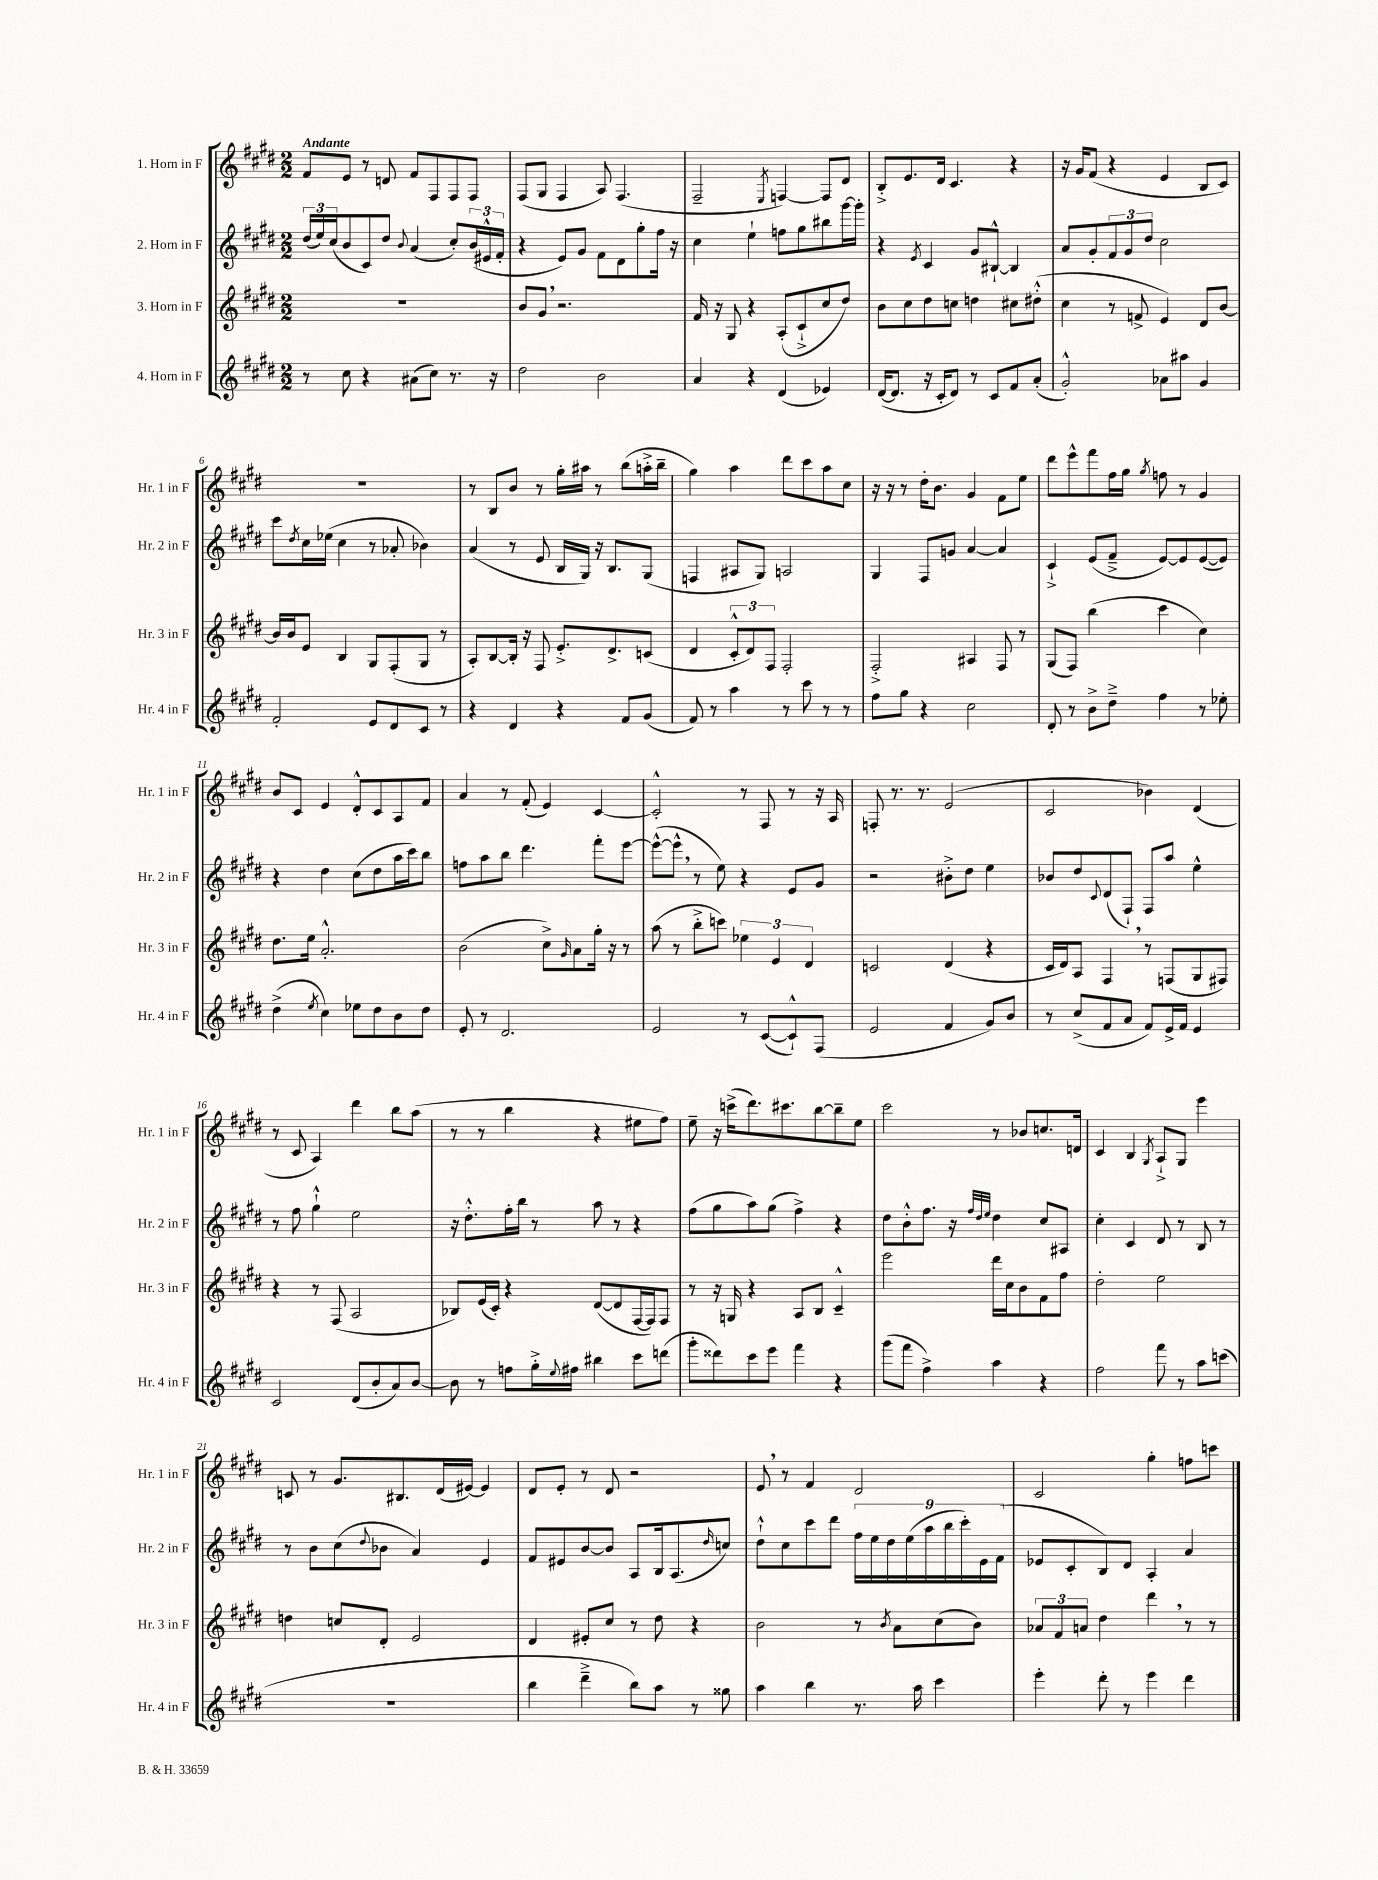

**kern	**kern	**kern	**kern
*staff4	*staff3	*staff2	*staff1
*clefG2	*clefG2	*clefG2	*clefG2
*k[f#c#g#d#]	*k[f#c#g#d#]	*k[f#c#g#d#]	*k[f#c#g#d#]
*M2/2	*M2/2	*M2/2	*M2/2
8r	1r	(24dd#	8f#
.	.	24ee)	.
.	.	(24cc#	.
8cc#	.	8b	8e
4r	.	8c#)	8r
.	.	8dd#	8d
.	.	8qqb	.
(8a#	.	(4a	8f#
8cc#)	.	.	8F#
8.r	.	8cc#')	8F#
.	.	(24b	8F#
.	.	24e#^^	.
16r	.	.	.
.	.	24f#'	.
=	=	=	=
2dd#	8b	4r	(8F#
.	8g#	.	8G#
.	2.r	8e)	4F#
.	.	8g#	.
2b	.	8f#	8A)
.	.	8d#	(4.F#
.	.	8gg#'	.
.	.	16ff#	.
.	.	16r	.
=	=	=	=
4a	16f#	4cc#	2F#~
.	16r	.	.
.	8G#	.	.
4r	4r	4ee`	.
.	.	.	8qE
(4d#	(8A'	8ff	[4F)
.	8c#`^	8gg#	.
4e-)	8cc#	8bb#	8F]
.	8dd#)	[16ggg#	8d#
.	.	16ggg#']	.
=	=	=	=
([16d#	8b	4r	8B'^
8.d#]	.	.	.
.	8cc#	.	8.e
.	.	8qe	.
16r	8dd#	4c#	.
16c#'	.	.	16d#
8d#)	8cc	.	4.c#
8r	4dd	8g#	.
8c#	.	[8B#`^^	.
8f#	8cc#	4B#]	4r
(8a'	(8dd#'^^	.	.
=	=	=	=
2g#'^^)	4cc#	8a	16r
.	.	.	16g#
.	.	8g#'	(8f#
.	8r	12f#	4r
.	.	12g#	.
.	8f^	.	.
.	.	12dd#	.
8a-	4e)	2cc#	4e
8aa#	.	.	.
4g#	8d#	.	8B
.	[8b	.	8c#)
=	=	=	=
2f#'	16b]	8ccc#	1r
.	16b	.	.
.	.	8qdd#	.
.	8e	16cc#	.
.	.	(16ee-	.
.	4B	4cc#	.
8e	8G#	8r	.
8d#	(8F#'	8a-'	.
8c#	8G#	4b-)	.
8r	8r	.	.
=	=	=	=
4r	8A')	(4a	8r
.	[8B	.	8B
4d#	16B']	8r	8b
.	16r	.	.
.	8F#	8e	8r
4r	8.e'^	16B	16gg#'
.	.	16G#)	16aa#
.	.	16r	8r
.	8.d#^	8.B	.
8f#	.	.	(8bb
(8g#	(8c	(8G#	16aa'^
.	.	.	16bb~
=	=	=	=
8f#)	4d#	4F	4gg#)
8r	.	.	.
4aa	12c#'^^	8A#	4aa
.	12d#)	.	.
.	.	8G#)	.
.	12F#	.	.
8r	2F#'	2A	8ddd#
8ccc#	.	.	8ccc#
8r	.	.	8aa
8r	.	.	8cc#
=	=	=	=
8ff#	2F#'^	4G#	16r
.	.	.	16r
8gg#	.	.	8r
4r	.	8F#	16dd#'
.	.	.	8.b
.	.	8g	.
2cc#	4A#	[4a	4g#
.	8F#	4a]	8f#
.	8r	.	8ee
=	=	=	=
8d#'	(8G#	4c#`^	8ddd#
8r	8F#)	.	8eee^^
8b^	(4bb	(8e	8fff#
8dd#~^	.	8f#~^	16ff#
.	.	.	16gg#
.	.	.	8qgg#
4ff#	4ccc#	[8e)	8ff
.	.	8e]	8r
8r	4cc#)	([8e	4g#
8ee-'	.	8e])	.
=	=	=	=
(4dd#^	8.dd#	4r	8b
.	.	.	8c#
.	16ee	.	.
8qee	.	.	.
4cc#)	2.a'^^	4dd#	4e
8ee-	.	(8cc#	8d#'^^
8dd#	.	8dd#	8c#
8b	.	16aa	8A
.	.	16ccc#)	.
8dd#	.	8bb	8f#
=	=	=	=
8e'	(2b	8ff	4a
8r	.	8aa	.
2.d#	.	8bb	8r
.	.	4.ddd#	(8f#'
.	8cc#^)	.	4e)
.	16qqg#	.	.
.	8a	.	.
.	16gg#'	8fff#'	[4c#
.	16r	.	.
.	8r	[8eee	.
=	=	=	=
2e	(8aa	(8eee^^_	2c#'^^]
.	8r	8eee^^]	.
.	8bb'^	8r	.
.	8ccc)	8ee)	.
8r	6ee-	4r	8r
([8c#	.	.	8F#
.	6e	.	.
8c#`^^])	.	8e	8r
.	6d#	.	.
(8F#	.	8g#	16r
.	.	.	16A
=	=	=	=
2e	2c	2r	8F'
.	.	.	8.r
.	.	.	8.r
4f#	(4d#	8b#'^	(2e
.	.	8dd#	.
8g#)	4r	4ee	.
8b	.	.	.
=	=	=	=
8r	16c#	8b-	2c#
.	16d#)	.	.
(8cc#^	8A	8dd#	.
.	.	8qqc#	.
8f#	4F#	(8d#	.
8a	.	8F#`)	.
8f#)	8r	8F#	4b-)
16e^	(8F	8aa	.
16f#	.	.	.
4e	8G#	4ee^^	(4d#
.	8F#)	.	.
=	=	=	=
2c#	4r	8r	8r
.	.	8ff#	8c#
.	8r	4gg#`^^	4A)
.	(8F#	.	.
(8d#	2A	2ee	4ddd#
8b'	.	.	.
8a)	.	.	8bb
[8b	.	.	(8aa
=	=	=	=
8b]	8B-)	16r	8r
.	.	8.dd#'^^	.
8r	(16e	.	8r
.	16c#')	.	.
8ff	4r	16ff#'	4bb
.	.	16bb	.
16gg#'^	.	8r	.
8qqee	.	.	.
16ff#	.	.	.
4bb#	([8d#	8aa	4r
.	8d#]	8r	.
8ccc#	[16F#	4r	8ee#
.	16F#])	.	.
(8ddd	8F#	.	8ff#)
=	=	=	=
8ggg#'	8r	(8ff#	8ee~
8ddd##)	16r	8gg#	16r
.	16G	.	(16ccc^
8ccc#	4r	8aa)	8.ddd#)
8eee	.	(8gg#	.
.	.	.	8.ccc#
4fff#	8A	4ff#^)	.
.	8B	.	[8bb
4r	4c#~^^	4r	8bb~]
.	.	.	8ee
=	=	=	=
(8ggg#	2eee	8dd#	2ccc#
8fff#	.	8b'^^	.
4ff#^)	.	8.ff#	.
.	.	16r	.
.	.	32qqff#	.
.	.	32qqdd#	.
.	.	32qqee	.
4aa	16ddd#	4dd#	8r
.	16cc#	.	.
.	8b	.	8b-
4r	8f#	8cc#	8.cc
.	8ff#	8A#	.
.	.	.	16d
=	=	=	=
2ff#	2dd#'	4cc#'	4c#
.	.	4c#	4B
.	.	.	8qG#
8fff#	2ee	8d#	8A`^
8r	.	8r	8G#
8aa	.	8B	4eee
(8ccc	.	8r	.
=	=	=	=
1r	4dd	8r	8c
.	.	8b	8r
.	8cc	(8cc#	8.g#
.	.	8qqdd#	.
.	8d#'	8b-	.
.	.	.	8.B#
.	2e	4a)	.
.	.	.	(16d#
.	.	.	[16e#)
.	.	4e	4e#]
=	=	=	=
4bb	4d#	8f#	8d#
.	.	8e#	8e'
4ddd#~^	8e#'	[8b	8r
.	8cc#	8b]	8d#
8bb)	8r	8A	2r
8aa	8dd#	16B	.
.	.	(8.A	.
8r	4r	.	.
.	.	16qqdd#	.
8gg##	.	8cc)	.
=	=	=	=
4aa	2b	8dd#`^^	8e
.	.	8cc#	8r
4bb	.	8ccc#	4f#
.	.	8ddd#	.
8.r	8r	18ff#	2d#
.	.	18ee	.
.	.	18dd#	.
.	8qb	.	.
.	8a	.	.
.	.	(18ee	.
16aa	.	.	.
.	.	18aa	.
4ccc#	(8cc#	.	.
.	.	18bb	.
.	.	18ccc#')	.
.	8b)	.	.
.	.	18e	.
.	.	(18f#	.
=	=	=	=
4eee'	12a-	8e-	2c#
.	12f#	.	.
.	.	8c#'	.
.	12a	.	.
8ddd#'	4dd#	8B)	.
8r	.	8d#	.
4eee	4ddd#	4A'	4gg#'
4ddd#	8r	4a	8ff
.	8r	.	8ccc
==	==	==	==
*-	*-	*-	*-
